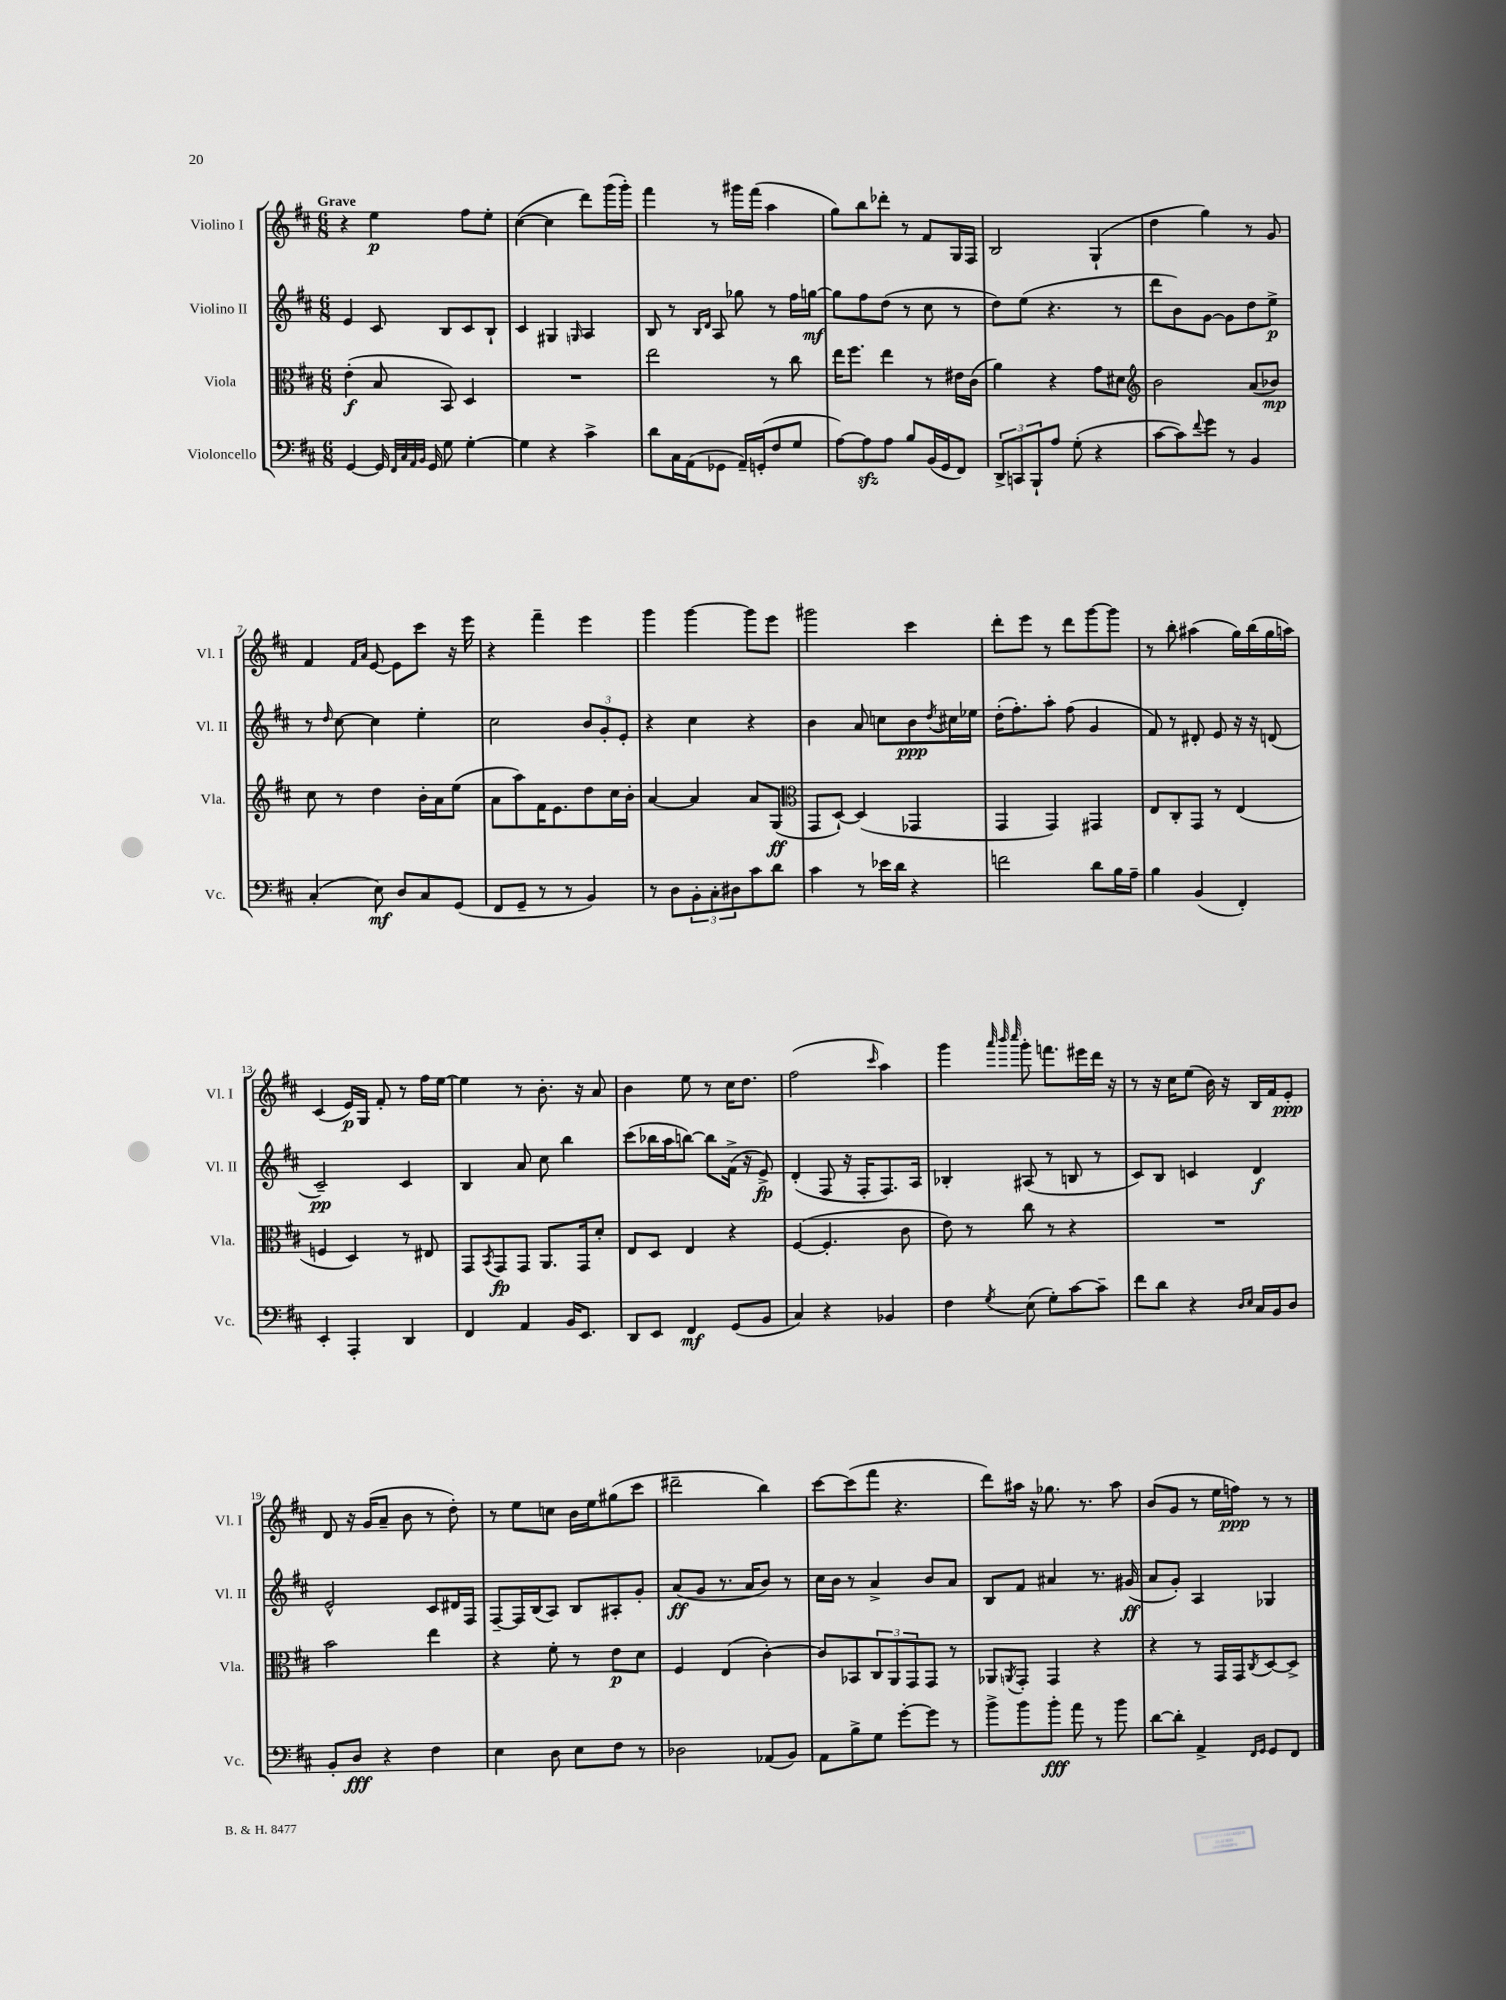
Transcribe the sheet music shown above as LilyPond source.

<<
\new StaffGroup <<
\new Staff = "s0" \with { instrumentName = "Violino I" shortInstrumentName = "Vl. I" } {
    \clef treble \key d \major \numericTimeSignature \time 6/8 \tempo "Grave"
    r4 e''4\p fis''8 e''8-. |
    cis''4~( cis''4 d'''8) g'''16( g'''16-.) |
    fis'''4 r8 gis'''16 fis'''16( a''4 |
    g''8) b''8 des'''8-. r8 fis'8 g16 fis16 |
    b2 g4-!( |
    d''4 g''4) r8 g'8 |
    fis'4 \grace { fis'16 a'16 } e'8~ e'8 cis'''8 r16 e'''16 |
    r4 fis'''4-- e'''4 |
    g'''4 g'''4~ g'''8 e'''8 |
    gis'''2 cis'''4 |
    d'''8-. e'''8 r8 d'''8 g'''8~ g'''8 |
    r8 b''8-. ais''4( g''16) b''16( g''16 a''16) |
    cis'4( e'16\p) g16 fis'8-. r8 fis''16 e''16~ |
    e''4 r8 b'8.-. r16 a'8 |
    b'4 e''8 r8 cis''16 d''8. |
    fis''2( \grace { cis'''16 } a''4) |
    g'''4 \grace { a'''32 b'''32 cis''''32 } g'''8-. f'''8. eis'''16 d'''16 r16 |
    r8 r16 cis''16 e''8( b'16) r16 b16 fis'16 e'8-.\ppp |
    d'8 r16 g'16( a'8-- b'8 r8 d''8-.) |
    r8 e''8 c''8 b'16 e''16 gis''8( cis'''8 |
    dis'''2-- b''4) |
    cis'''8~ cis'''8( fis'''8 r4. |
    d'''8) ais''16 r16 ges''8. r8. ais''8 |
    b'8( g'8 r8 e''16 f''16\ppp) r8 r8 \bar "|." |
}
\new Staff = "s1" \with { instrumentName = "Violino II" shortInstrumentName = "Vl. II" } {
    \clef treble \key d \major \numericTimeSignature \time 6/8
    e'4 cis'8 b8 cis'8 b8-! |
    cis'4 gis4 \grace { g16 } a4 |
    b8 r8 \grace { b16 d'16 } a8 ges''8 r8 fis''16 g''16~\mf |
    g''8 fis''8 d''8( r8 cis''8 r8 |
    d''8) e''8( r4. r8 |
    d'''8 b'8) g'8~ g'8 d''8 e''8->\p |
    r8 \grace { d''16 } cis''8~ cis''4 e''4-. |
    cis''2 \tuplet 3/2 { b'8 g'8-. e'8-. } |
    r4 cis''4 r4 |
    b'4 a'8 c''8 b'8\ppp \acciaccatura { d''8 } cis''16 ees''16 |
    d''16-.( fis''8.-.) a''8-. fis''8( g'4 |
    fis'8) r8 dis'8-. e'8 r16 r16 d'8( |
    cis'2--\pp) cis'4 |
    b4 a'8 cis''8 b''4 |
    cis'''8( bes''16 a''16 b''8~) b''8 fis'16->( r16 e'8->\fp) |
    d'4-.( fis8 r16 fis16-. fis8.) a16 |
    bes4-. ais8( r8 b8 r8 |
    cis'8) b8 c'4 d'4\f |
    e'2-^ cis'8 dis'16 fis16 |
    fis8~-- fis16 b16( a8) b8 ais8-. g'8-. |
    a'8\ff( g'8 r8. a'16 b'8) r8 |
    cis''16 b'16 r8 a'4-> b'8 a'8 |
    b8 fis'8 ais'4 r8. gis'16\ff( |
    a'8 g'8-.) a4 ges4 \bar "|." |
}
\new Staff = "s2" \with { instrumentName = "Viola" shortInstrumentName = "Vla." } {
    \clef alto \key d \major \numericTimeSignature \time 6/8
    e'4-.\f( b8 b,8) d4 |
    R2. |
    e''2 r8 cis''8 |
    e''16 fis''8. e''4 r8 eis'16 cis'16( |
    a'4) r4 g'8 dis'8 |
    \clef treble b'2 a'8( bes'8\mp) |
    cis''8 r8 d''4 b'16-. a'16 e''8( |
    a'8 a''8) fis'16 e'8. d''8 cis''16 b'16-. |
    a'4~ a'4 a'8 g8\ff( |
    \clef alto g,8 d8~-!) d4( ges,4 |
    g,4 g,4) gis,4 |
    e8 cis8-. g,8 r8 e4( |
    f4 d4) r8 eis8 |
    g,8 \acciaccatura { b,8 } g,8\fp g,8 a,8. g,16 d'8-. |
    e8 d8 e4 r4 |
    fis4~( fis4.-. cis'8 |
    e'8) r8 cis''8 r8 r4 |
    R2. |
    b'2 e''4 |
    r4 fis'8-. r8 e'8\p d'8 |
    fis4 e4( cis'4~-.) |
    cis'8 bes,8 \tuplet 3/2 { cis8 a,8 g,8 } g,8 r8 |
    aes,8 \acciaccatura { a,8 } g,8-. g,4 r4 |
    r4 r8 g,16 g,16 \acciaccatura { cis8 } d8~ d8-> \bar "|." |
}
\new Staff = "s3" \with { instrumentName = "Violoncello" shortInstrumentName = "Vc." } {
    \clef bass \key d \major \numericTimeSignature \time 6/8
    g,4~ g,16 \grace { fis,32 cis32 a,32 b,32 } g,16 g8 g4~-. |
    g4 r4 cis'4-> |
    d'8 cis16 a,16( ges,8 a,16--) g,16-.( fis8 g8 |
    a8~) a8\sfz a8 b8 b,16( g,16 fis,8) |
    \tuplet 3/2 { d,8-> c,8 b,,8-! } a8 g8-.( r4 |
    cis'8~ cis'8) \appoggiatura { fis'8 } g'8 r8 b,4 |
    cis4-.( e8\mf) d8 cis8 g,8( |
    fis,8 g,8-- r8 r8 b,4) |
    r8 d8 \tuplet 3/2 { b,8-. cis8-. dis8 } cis'8 d'8 |
    cis'4 r8 ees'16 d'16 r4 |
    f'2 d'8 b16 a16-- |
    b4 b,4( fis,4-.) |
    e,4-. a,,4-. d,4 |
    fis,4 a,4 b,16 e,8. |
    d,8 e,8 fis,4\mf g,8( b,8 |
    cis4) r4 bes,4 |
    fis4 \acciaccatura { g8 } e8( g8-.) cis'8~ cis'8-- |
    fis'8 d'8 r4 \grace { d16 e16 } cis16 b,16 d8 |
    b,8-. d8\fff r4 fis4 |
    e4 d8 e8 fis8 r8 |
    des2 aes,8( b,8) |
    a,8 b8-> g8 g'8~-. g'8 r8 |
    b'8-> b'8 b'8-.\fff a'8 r8 b'8 |
    d'8~ d'8-. a,4-> \grace { fis,16 g,16 } g,8 fis,8 \bar "|." |
}
>>
>>
